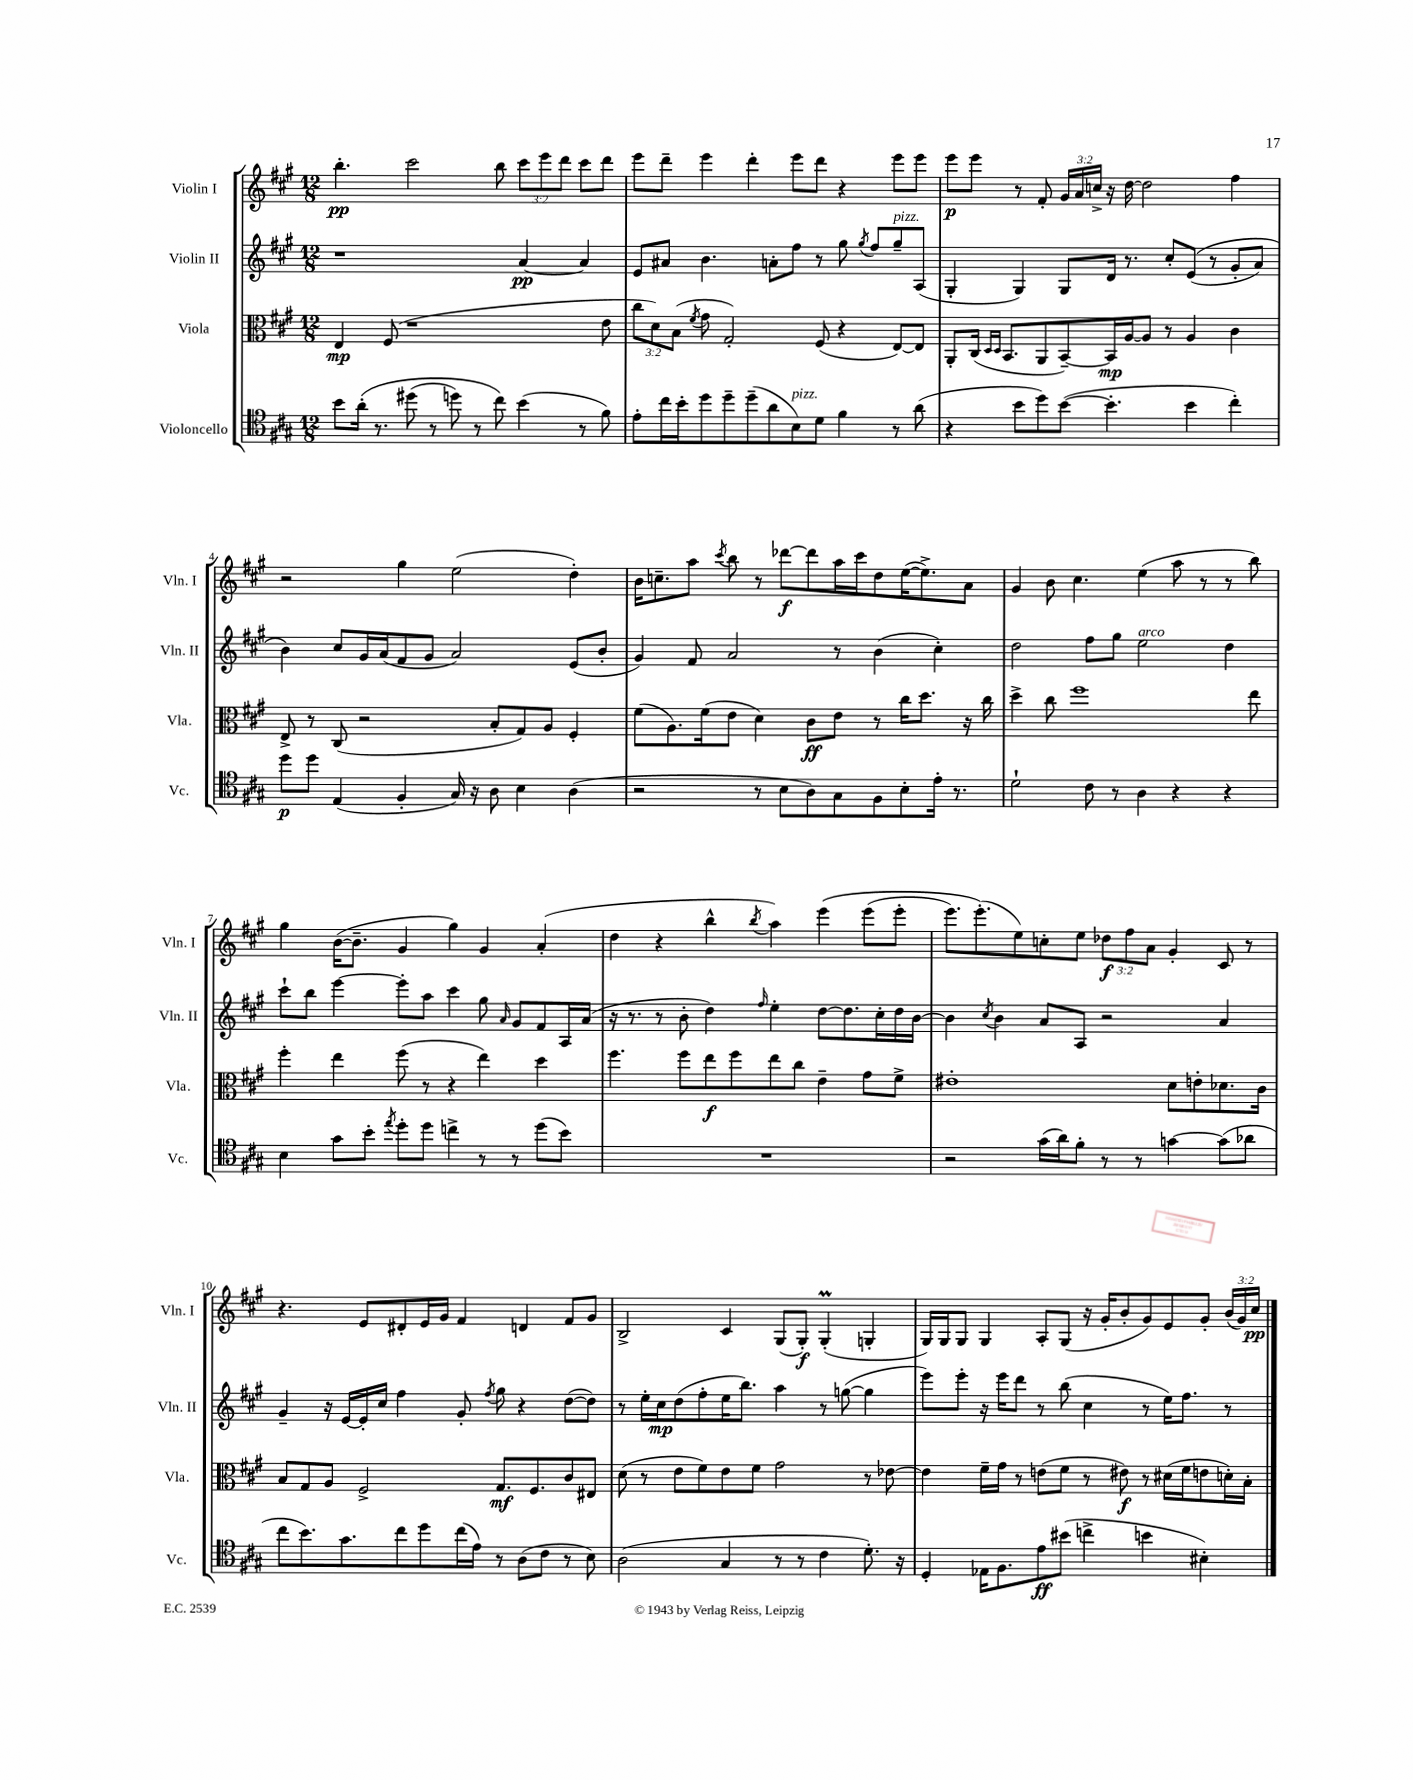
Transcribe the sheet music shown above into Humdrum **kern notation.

**kern	**kern	**kern	**kern
*staff4	*staff3	*staff2	*staff1
*clefC4	*clefC3	*clefG2	*clefG2
*k[f#c#g#]	*k[f#c#g#]	*k[f#c#g#]	*k[f#c#g#]
*M12/8	*M12/8	*M12/8	*M12/8
8b\L	4E/	1r	4.bb'\
&(16a'\Jk	.	.	.
8.r	.	.	.
.	(8F#/	.	.
(8dd#\	1r	.	2ccc#\
8r	.	.	.
8dd\)	.	.	.
8r	.	.	.
8cc#\&)	.	.	8bb\
(4b\	.	[4a/	12ccc#\L
.	.	.	12eee\
.	.	.	12ddd\J
8r	.	4a/]	8ccc#\L
8f#\)	8e\	.	8ddd\J
=	=	=	=
8e'\L	12cc#\L	8e/L	8eee\L
.	12d\)	.	.
16cc#\L	.	8a#/J	8ddd~\J
.	(12B\J	.	.
16b'\J	.	.	.
.	8qf#/	.	.
8dd\	8g#\	4.b\	4eee\
8dd~\	2G#'/)	.	.
(8dd~\	.	.	4ddd'\
8a\	.	8a'\L	.
8B\)	.	8ff#\J	8eee\L
8d\J	(8F#/	8r	8ddd\J
4f#\	4r	8gg#\	4r
.	.	8qgg#/	.
.	.	8ff#/L	.
8r	[8E/L)	8gg#~/	8eee\L
(8a\	8E/]J	(8A/J	8eee\J
=	=	=	=
4r	8AA'/L	4G#'/	8eee\L
.	(16C#/Jk	.	8eee\J
.	16qqD/LL	.	.
.	16qqD/JJ	.	.
.	8.BB/L	.	.
8b\L	.	4G#/)	8r
8dd\)	8AA/	.	8f#'/
([8b\J	[8BB~/)	8G#/L	24g#/LL
.	.	.	24a/
.	.	.	24cc^/JJ
4.b'\]	16BB/]L	16d/Jk	16r
.	[16A/J	8.r	[16dd\
.	8A/]J	.	2dd\]
.	8r	8cc#'/L	.
4b\	4A/	&((8e/J	.
.	.	8r	.
4cc#'\)	4c#\	8g#'/L	4ff#\
.	.	8a/J)	.
=	=	=	=
8dd\L	8E^/	4b\&)	2r
8dd\J	8r	.	.
(4E/	(8C#/	8cc#/L	.
.	2r	16g#/L	.
.	.	(16a/J	.
4F#'/	.	8f#/	4gg#\
.	.	8g#/J	.
16G#/)	.	2a/)	(2ee\
16r	.	.	.
8A\	8B'/L	.	.
4B\	8G#/)	.	.
.	8A/J	.	.
(4A\	4F#'/	(8e/L	4dd'\)
.	.	8b'/J	.
=	=	=	=
2r	(8f#\L	4g#/)	16b\LK
.	.	.	8.cc~\
.	8.A\)	.	.
.	.	8f#/	8aa\J
.	(16f#\k	.	.
.	.	.	8qccc#/
.	8e\J	2a/	8bb\
8r	4d\)	.	8r
8B\L	.	.	[8ddd-\L
8A\)	8c#\L	.	8ddd-\]
8G#\	8e\J	8r	16aa\L
.	.	.	16ccc#\J
8F#\	8r	(4b\	8dd\
8B'\	16cc#\LK	.	([16ee\K
.	8.dd\J	.	8.ee^\])
16e'\Jk	.	4cc#'\)	.
8.r	.	.	.
.	16r	.	8a\J
.	16cc#\	.	.
=	=	=	=
2d`\	4dd^\	2dd\	4g#/
.	8cc#\	.	8b\
.	1ff#	.	4.cc#\
8c#\	.	8ff#\L	.
8r	.	8gg#\J	.
4A\	.	2ee\	(4ee\
4r	.	.	8aa\
.	.	.	8r
4r	.	4dd\	8r
.	8ee\	.	8bb\)
=	=	=	=
4B\	4ff#'\	8ccc#`\L	4gg#\
.	.	8bb\J	.
8g#\L	4ee\	[4eee\	([16b\LK
.	.	.	8.b~\]J
8b'\J	.	.	.
8qee/	.	.	.
8dd'\L	(8ff#\	8eee'\]L	4g#/
8dd\J	8r	8aa\J	.
4cc^\	4r	4ccc#\	4gg#\)
8r	4ee\)	8gg#\	4g#/
.	.	16qqa/	.
8r	.	8g#/L	.
(8dd\L	4dd\	8f#/	(4a'/
8b\J)	.	16A/L	.
.	.	(16a/JJ	.
=	=	=	=
1.r	4.ff#\	16r	4dd\
.	.	8.r	.
.	.	8r	4r
.	8ff#\L	8b'\	.
.	8ee\	4dd\)	4bb^^\
.	8ff#\	.	.
.	.	16qqff#/	8qbb/
.	8ee\	4ee'\	4aa\)
.	8cc#\J	.	.
.	4e~\	[8dd\L	&(4eee\
.	.	8.dd\]	.
.	8g#\L	.	(8eee\L
.	.	16cc#'\L	.
.	8f#^\J	16dd\	8eee'\J
.	.	[16b\JJ	.
=	=	=	=
2r	1e#'	4b\]	8.eee\L)
.	.	.	(8.eee'\&)
.	.	8qcc#/	.
.	.	4b\	.
.	.	.	8ee\)
(16g#\LL	.	8a/L	8cc'\
16a\J)	.	.	.
8f#'\J	.	8A/J	8ee\J
8r	.	2r	12dd-\L
.	.	.	12ff#\
8r	.	.	.
.	.	.	12a\J
[4g\	8d\L	.	4g#'/
.	8e'\	.	.
(8g\]L	8.d-\	4a/	8c#/
8a-\J	.	.	8r
.	16c#\Jk	.	.
=	=	=	=
8cc#\L	8B/L	4g#~/	4.r
8.b\)	8G#/	.	.
.	8A/J	16r	.
8.g#\	.	[16e/LL	.
.	2F#^/	16e'/]	8e/L
.	.	16cc#/JJ	.
8cc#\	.	4ff#\	8d#'/
8dd\	.	.	16e/L
.	.	.	16g#/JJ
(16cc#\L	.	8g#'/	4f#/
16e\JJ)	.	.	.
.	.	8qff#/	.
8r	8.G#/L	8gg#\	.
(8A\L	.	4r	4d/
.	8.F#/	.	.
8c#\J	.	.	.
8r	8c#/	([8dd\L	8f#/L
8B\)	8E#/J	8dd\]J)	8g#/J
=	=	=	=
(2A\	(8d\	8r	2B^/
.	8r	16ee'\LL	.
.	.	16cc#\J	.
.	8e\L	(8dd\	.
.	8f#\)	8ff#'\	.
4G#/	8e\	16ee\K	4c#/
.	.	8.bb\J)	.
.	8f#\J	.	.
8r	2g#\	4aa\	(8G#/L
8r	.	.	8G#'/J)
4c#\	.	8r	(4G#'/
.	.	([8gg\	.
8.d'\)	8r	4gg\]	4G'/
.	[8e-\	.	.
16r	.	.	.
=	=	=	=
4D'/	4e-\]	8eee\L)	16G#/LL)
.	.	.	16G#/J
.	.	8eee'\J	8G#/J
16E-\LK	16f#~\LL	16r	4G#/
8.F#\	16g#\JJ	16eee\LK	.
.	8r	8ddd\J	.
8e\	(8e\L	8r	8A'/L
(8b#\J	8f#\J	(8bb\	(8G#/J
4cc^\	8r	4cc#\	16r
.	.	.	16g#'/LK
.	8e#\)	.	8b'/
4b\	8r	8r	8g#/)
.	(16d#\LL	16ee\LK)	8e/
.	16f#\J	8.ff#\J	.
4B#'\)	8e\	.	8g#'/J
.	16d'\L)	8r	(24b/LL
.	.	.	24g#/)
.	16B'\JJ	.	.
.	.	.	24cc#/JJ
==	==	==	==
*-	*-	*-	*-
